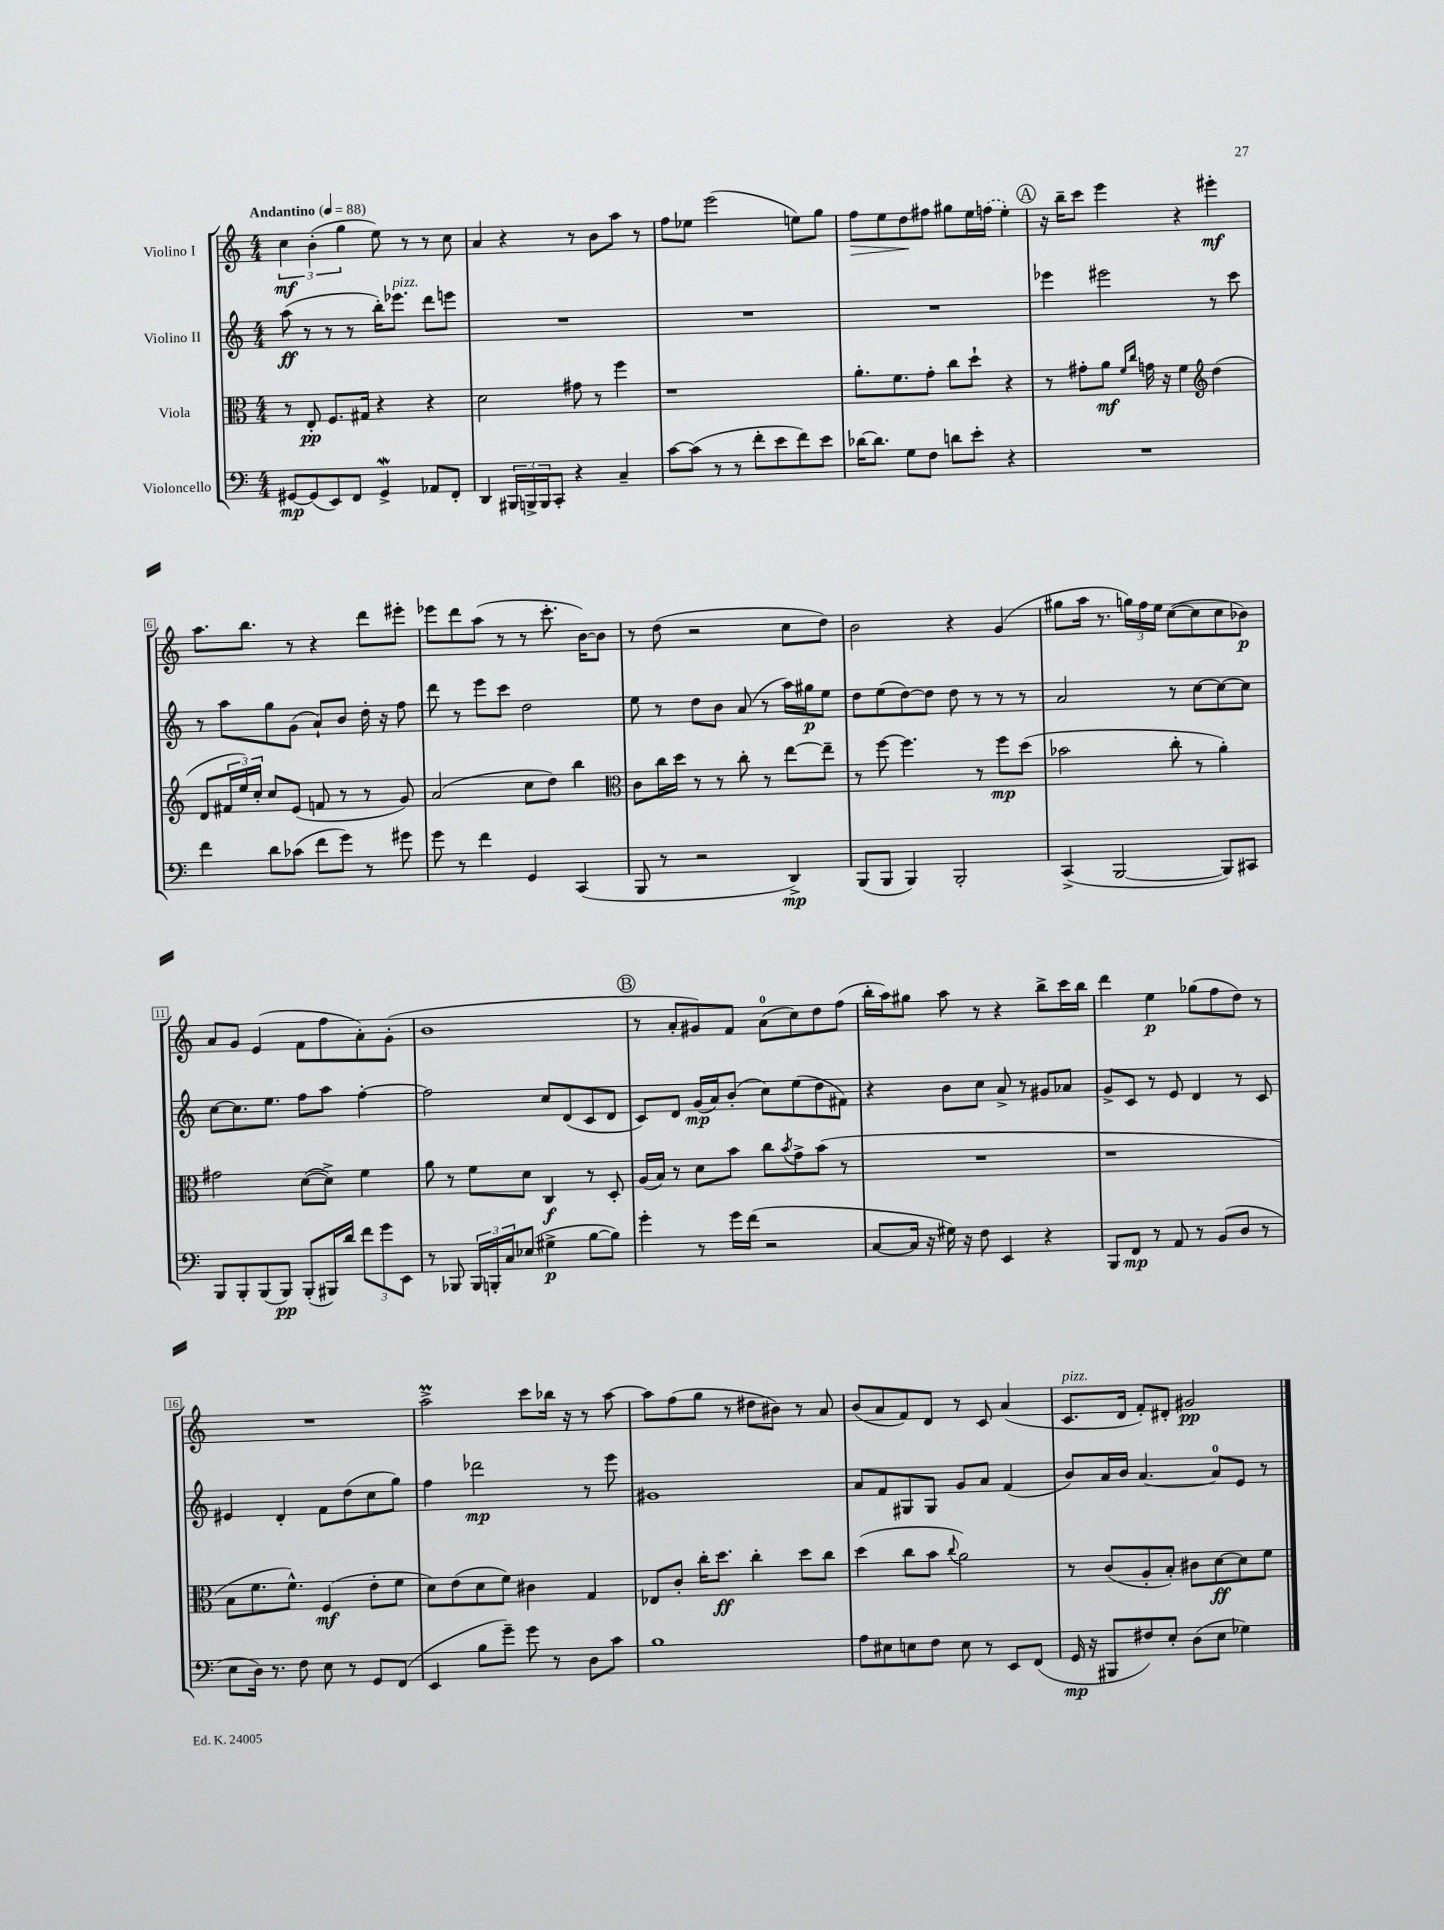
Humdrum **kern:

**kern	**kern	**kern	**kern
*staff4	*staff3	*staff2	*staff1
*clefF4	*clefC3	*clefG2	*clefG2
*k[]	*k[]	*k[]	*k[]
*M4/4	*M4/4	*M4/4	*M4/4
*MM88	*MM88	*MM88	*MM88
[8GG#/L	8r	(8aa\	6cc\
(8GG#/]	8E'/	8r	.
.	.	.	(6b'\
8EE/)	8.F/L	8r	.
.	.	.	6gg\
8FF/J	.	8r	.
.	16G#/Jk	.	.
4GG#^/	4r	16bb'\LK)	8ee\)
.	.	8.eee-\J	.
.	.	.	8r
8AA-/L	4r	8ddd\L	8r
8FF'/J	.	8eee\J	8cc\
=	=	=	=
4DD/	2d\	1r	4a/
24BBB#/LL	.	.	4r
24BBB^/	.	.	.
24BBB/J	.	.	.
8CC'/J	.	.	.
4r	8g#\	.	8r
.	8r	.	8b\L
4C~/	4ff\	.	8aa\J
.	.	.	8r
=	=	=	=
[8c\L	1r	1r	8ff\L
(8c\]J	.	.	8ee-\J
8r	.	.	(2eee\
8r	.	.	.
8f'\L	.	.	.
8e\	.	.	.
8f\)	.	.	8ee\L)
8e\J	.	.	8gg\J
=	=	=	=
[16d-\LK	8.a'\L	1r	8ff\L
8.d-\]J	.	.	.
.	.	.	8ee\
.	8.f\	.	.
8G\L	.	.	8dd\
8F\J	8g'\J	.	8ff#\J
8d\L	8cc\L	.	8gg#\L
8e'\J	8dd`\J	.	16ee\L
.	.	.	(16ff\JJ
4r	4r	.	4ee'\)
=	=	=	=
1r	8r	4eee-\	16r
.	.	.	16bb~\LK
.	8g#'\L	.	8ccc\J
.	8a\J	2eee#\	4eee\
.	16qqf/LL	.	.
.	16qqcc/JJ	.	.
.	16g\	.	.
.	16r	.	.
.	4f\	.	4r
*	*clefG2	*	*
.	(4dd\	8r	4eee#'\
.	.	8ccc\	.
=	=	=	=
4f\	8d/L	8r	8.aa\L
.	24f#/L	8aa\L	.
.	24ee/)	.	.
.	.	.	8.bb\J
.	24cc'/JJ	.	.
8d\L	8cc/L	8gg\	.
(8c-\J	(8e/J	(8g\J	8r
8f\L	8f/	8a`/L)	4r
8g\J)	8r	8b/J	.
8r	8r	16dd'\	8ddd\L
.	.	16r	.
8g#\	8g/)	8ff\	8eee#'\J
=	=	=	=
8g\	(2a/	8ddd\	8eee-\L
8r	.	8r	8ddd\
4f\	.	8eee\L	(8aa\J
.	.	8ccc\J	8r
4GG/	8cc\L	2dd\	8r
.	8dd\J)	.	8.ccc'\
(4CC/	4bb\	.	.
.	.	.	[16b\LK)
.	.	.	8b\]J
=	=	=	=
*	*clefC3	*	*
8BBB/	8c\L	8ee\	8r
8r	16cc\L	8r	(8dd\
.	16dd\JJ	.	.
2r	8r	8dd\L	2r
.	8r	8b\J	.
.	8cc'\	(8a/	.
.	8r	8r	.
4DD^/)	[8ee\L	16aa\LL)	8cc\L
.	.	16gg#\J	.
.	8ee~\]J	8ee\J	8dd\J)
=	=	=	=
(8BBB/L	8r	8dd\L	2b\
8BBB/J	[8ff\	(8ee\	.
4BBB/)	4.ff\]	[8dd\)	.
.	.	8dd\]J	.
2BBB'/	.	8dd\	4r
.	8r	8r	.
.	8ff\L	8r	(4g/
.	(8dd\J	8r	.
=	=	=	=
(4CC^/	2b-\	2a/	8gg#\L
.	.	.	16aa\Jk
.	.	.	8.r
[2BBB/	.	.	.
.	.	.	24gg\LL)
.	.	.	24ff\
.	.	.	24ee\JJ
.	8cc'\	8r	([8cc\L
.	8r	[8cc\L	8cc\]
8BBB/]L)	4a'\)	8cc\_	8cc\
8CC#/J	.	8cc\]J	8b-\J)
=	=	=	=
8BBB/L	2g#\	[8cc\L	8a/L
8BBB'/	.	8.cc\]	8g/J
(8BBB/	.	.	(4e/
.	.	8.ee\J	.
8BBB/J)	.	.	.
(8BBB'/L	([8d\L	8ff\L	8f\L
16BBB#/L)	8d^\]J)	8aa\J	8ff\
16d/JJ	.	.	.
12f\L	4f\	[4ff'\	8a'\)
12g\	.	.	.
.	.	.	(8g'\J
12EE\J	.	.	.
=	=	=	=
8r	8a\	2ff\]	1b
8BBB-/	8r	.	.
24BBB-/LL	8f\L	.	.
24BBB'/	.	.	.
24C/J	.	.	.
(8E-/J	8d\J	.	.
4G#^\	4C/	8cc/L	.
.	.	(8d/	.
[8B\L	8r	8c/	.
8B\]J)	8D'/	8d/J	.
=	=	=	=
4g'\	(16A/LL	8c/L)	8r
.	16B/JJ)	.	.
.	8r	8d/J	8a'/L
8r	8d\L	(16g/LL	8g#/)
.	.	16a/J)	.
16g\LL	8b\J	(8b'/J	8f/J
(16f\JJ	.	.	.
2r	8cc\L	8cc\L)	(8a\L
.	8qb/	.	.
.	8g^\	(8ee\	8cc\)
.	(8b\J	8dd\	8dd\
.	8r	8f#\J)	(8ff\J
=	=	=	=
[8C/L	1r	4r	16bb'\LL
.	.	.	16aa\J)
16C/]Jk	.	.	8gg#\J
16r	.	.	.
16G#\)	.	8b\L	8aa\
16r	.	.	.
8F\	.	8cc\J	8r
4EE/	.	8a^/	4r
.	.	8r	.
4r	.	8g#/L	8bb^\L
.	.	8a-/J	16ccc\L
.	.	.	16bb\JJ
=	=	=	=
8BBB/L	1r	8g^/L	4ddd\
8FF/J	.	8c/J	.
8r	.	8r	4ee\
8AA/	.	8e/	.
8r	.	4d/	(8gg-\L
(8BB/L	.	.	8ff\
8D/J	.	8r	8dd\J)
8r	.	8c/	8r
=	=	=	=
8E\L	8B\L	4e#/	1r
16D\Jk)	8.f\	.	.
8.r	.	.	.
.	.	4d'/	.
.	8.f^^\J)	.	.
8F\	.	.	.
8E\	(4F/	8f\L	.
8r	.	(8dd\	.
8GG/L	8e'\L	8cc\	.
(8FF/J	8f\J	8gg\J)	.
=	=	=	=
4EE/	8d\L)	4ff\	2aa^\
.	(8e\	.	.
8B\L	8d\	2ddd-\	.
8g~\J)	8f\J)	.	.
8g\	4c#\	.	8ccc\L
8r	.	.	16bb-\Jk
.	.	.	16r
8D\L	4G/	8r	8r
8c\J	.	8eee\	[8aa\
=	=	=	=
1B	8E-/L	1g#	8aa\]L
.	8c'/J	.	(8ff\
.	16cc'\LK	.	8gg\J
.	8.dd\J	.	.
.	.	.	8r
.	4cc'\	.	8dd#\L
.	.	.	8b#\J)
.	8dd\L	.	8r
.	8cc\J	.	8a/
=	=	=	=
8A\L	(4dd\	8a/L	(8b/L
8E#\	.	8f/	8a/
8E\	8cc\L	8G#/	8f/)
8F\J	8b\J	8G#/J	8d/J
.	8qqcc/	.	.
8E\	2a\)	8g/L	8r
8r	.	8a/J	8c/
8EE/L	.	(4f/	(4a/
(8FF/J	.	.	.
=	=	=	=
16GG/	8r	8b/L)	8.c/L
16r	.	.	.
8BBB#/L	(8c/L	16a/L	.
.	.	16b/JJ	16d/Jk
8F#/)	8A'/	[4.a/	8f'/L)
8E'/J	8B'/J)	.	8d#'/J
(8D\L	8c#\L	.	2g#/
8E\J	[8d\	8a/]L	.
4G-\)	8d\]	8e/J	.
.	8f\J	8r	.
==	==	==	==
*-	*-	*-	*-
